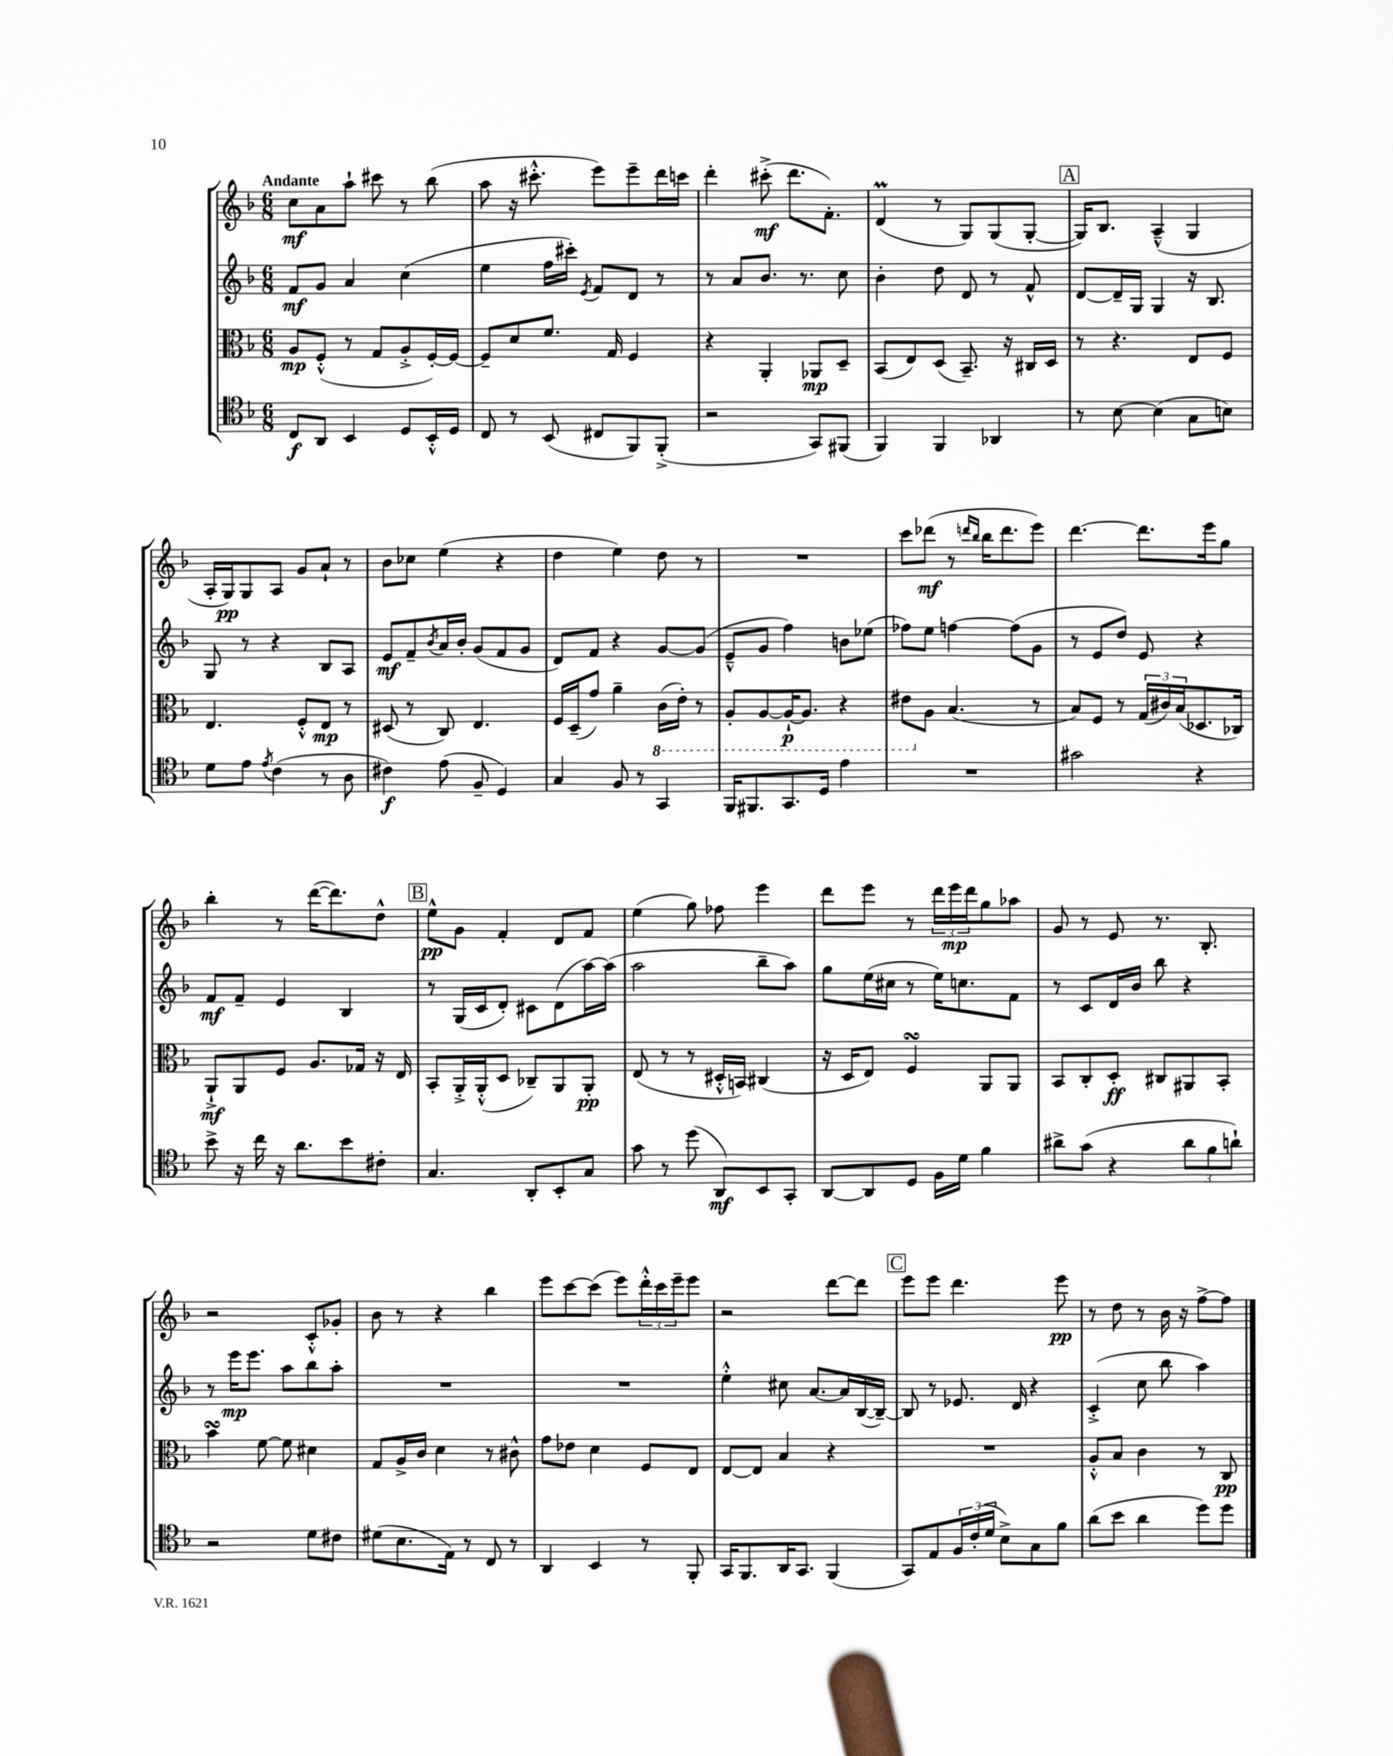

**kern	**dynam	**kern	**dynam	**kern	**dynam	**kern	**dynam
*part4	*part4	*part3	*part3	*part2	*part2	*part1	*part1
*staff4	*staff4	*staff3	*staff3	*staff2	*staff2	*staff1	*staff1
*clefC4	*	*clefC3	*	*clefG2	*	*clefG2	*
*k[b-]	*	*k[b-]	*	*k[b-]	*	*k[b-]	*
*M6/8	*	*M6/8	*	*M6/8	*	*M6/8	*
=1	=1	=1	=1	=1	=1	=1	=1
!	!	!	!	!	!	!LO:TX:a:B:t=Andante	!
8C/L	f	8A/L	mp	8f/L	mf	8cc\L	mf
8AA/J	.	(8F'^^/J	.	8g/J	.	8a\	.
4BB-/	.	8r	.	4a/	.	8aa`\J	.
.	.	8G/L	.	.	.	8ccc#X\	.
8D/L	.	8A'^/	.	(4cc\	.	8r	.
16BB-'^^/L	.	[16F'/L)	.	.	.	(8bb-\	.
16D/JJ	.	16F/JJ_	.	.	.	.	.
=2	=2	=2	=2	=2	=2	=2	=2
8C/	.	8F~/L]	.	4ee\	.	8aa\	.
8r	.	8d/	.	.	.	16r	.
.	.	.	.	.	.	8.ccc#X'^^\	.
(8BB-/	.	8.f/J	.	16ff\LL	.	.	.
.	.	.	.	16ccc#X'\JJ)	.	.	.
.	.	.	.	8qe/	.	.	.
8C#X/L	.	.	.	8f/L	.	8eee\L)	.
.	.	16G/	.	.	.	.	.
8FF/)	.	4F/	.	8d/J	.	8eee~\	.
(8FF'^/J	.	.	.	8r	.	16ddd\L	.
.	.	.	.	.	.	16cccn\JJ	.
=3	=3	=3	=3	=3	=3	=3	=3
2r	.	4r	.	8r	.	4ddd'\	.
.	.	.	.	8a/L	.	.	.
.	.	4AA'/	.	8.b-/J	.	(8ccc#X'^\	mf
.	.	.	.	.	.	8.ddd\L	.
.	.	.	.	8.r	.	.	.
8GG/L)	.	8AA-X/L	mp	.	.	.	.
.	.	.	.	.	.	8.f'\J)	.
(8FF#X/J	.	8D~/J	.	8cc\	.	.	.
=4	=4	=4	=4	=4	=4	=4	=4
4FF/)	.	(8BB-/L	.	4b-'\	.	(4dM/	.
.	.	8E/)	.	.	.	.	.
4FF/	.	(8D/J	.	8dd\	.	8r	.
.	.	8.BB-~/)	.	8d/	.	8G/L)	.
4AA-X/	.	.	.	8r	.	(8G/	.
.	.	16r	.	.	.	.	.
.	.	16C#X/LL	.	8f^^/	.	[8G'/J	.
.	.	16D/JJ	.	.	.	.	.
!!LO:REH:place=s1:t=A
=5	=5	=5	=5	=5	=5	=5	=5
8r	.	8r	.	[8d/L	.	16G/KL])	.
.	.	.	.	.	.	8.B-/J	.
[8B-\	.	4.r	.	16d~/L]	.	.	.
.	.	.	.	16G/JJ	.	.	.
(4B-\]	.	.	.	4G/	.	(4A~^^/	.
8G\L	.	8E/L	.	16r	.	4G/	.
.	.	.	.	8.B-/	.	.	.
8Bn\J)	.	8F/J	.	.	.	.	.
!!LO:LB:g=z
=6	=6	=6	=6	=6	=6	=6	=6
8d\L	.	4.E/	.	8G/	.	16A'/LL	.
.	.	.	.	.	.	16G/J)	pp
8e\J	.	.	.	8r	.	8G/	.
8qe/	.	.	.	.	.	.	.
(4c\	.	.	.	4r	.	8A/J	.
.	.	8F'^^/L	.	.	.	8g/L	.
8r	.	8E/J	mp	8B-/L	.	8a`/J	.
8A\	.	8r	.	8A/J	.	8r	.
=7	=7	=7	=7	=7	=7	=7	=7
4c#X\)	f	(8D#X/	.	8e/L	mf	8b-\L	.
.	.	8r	.	8f~/	.	8cc-X\J	.
.	.	.	.	8qb-/	.	.	.
(8e\	.	8C/)	.	16a/L	.	(4ee\	.
.	.	.	.	16b-'/JJ	.	.	.
8F~/	.	4.E/	.	(8g/L	.	.	.
4D/)	.	.	.	8f/	.	4r	.
.	.	.	.	8g/J	.	.	.
=8	=8	=8	=8	=8	=8	=8	=8
4G/	.	16F/LL	.	8d/L)	.	4dd\	.
.	.	(16D~/J	.	.	.	.	.
.	.	8g/J)	.	8f/J	.	.	.
8F/	.	4a~\	.	4r	.	4ee\)	.
8r	.	.	.	.	.	.	.
*	*	*8ba	*	*	*	*	*
4GG/	.	(16C\LL	.	[8g/L	.	8dd\	.
.	.	16E'\JJ)	.	.	.	.	.
.	.	8r	.	(8g/J]	.	8r	.
=9	=9	=9	=9	=9	=9	=9	=9
16FF/KL	.	8AA'/L	.	8e~^^/L	.	2.r	.
8.FF#X/	.	.	.	.	.	.	.
.	.	[8AA/	.	8g/J	.	.	.
8.GG/	.	16AA`/K_	p	4ff\)	.	.	.
.	.	8.AA/J]	.	.	.	.	.
16D/Jk	.	.	.	.	.	.	.
4e\	.	4r	.	8bn\L	.	.	.
.	.	.	.	(8ee-X\J	.	.	.
=10	=10	=10	=10	=10	=10	=10	=10
2.r	.	8E#X\L	.	8ff-X\L)	.	8ccc\L	.
*	*	*X8ba	*	*	*	*	*
.	.	8A\J	.	8ee\J	.	(8ddd-X\J	mf
.	.	(4.B-/	.	[4ffn\	.	8r	.
.	.	.	.	.	.	16qqdddn/LL	.
.	.	.	.	.	.	16qqbb-/JJ	.
.	.	.	.	.	.	16bb-\KL	.
.	.	.	.	.	.	8.ddd\	.
.	.	.	.	(8ff\L]	.	.	.
.	.	8r	.	8g\J	.	8eee\J)	.
=11	=11	=11	=11	=11	=11	=11	=11
2g#X\	.	8B-/L)	.	8r	.	[4.ddd\	.
.	.	8F/J	.	8e/L	.	.	.
.	.	8r	.	8dd/J)	.	.	.
.	.	(24G/LL	.	8e/	.	8.ddd\L]	.
.	.	24c#X/)	.	.	.	.	.
.	.	(24B-/J	.	.	.	.	.
4r	.	8.D-X/	.	4r	.	.	.
.	.	.	.	.	.	16eee\k	.
.	.	.	.	.	.	8gg\J	.
.	.	16C-X/Jk)	.	.	.	.	.
!!LO:LB:g=z
=12	=12	=12	=12	=12	=12	=12	=12
8b-^\	.	8AA`^/L	mf	8f/L	mf	4bb-'\	.
16r	.	8AA/	.	8f~/J	.	.	.
16cc\	.	.	.	.	.	.	.
16r	.	8F/J	.	4e/	.	8r	.
8.a\L	.	.	.	.	.	.	.
.	.	8.A/L	.	.	.	([16ddd\KL	.
.	.	.	.	.	.	8.ddd\])	.
8b-\	.	.	.	4B-/	.	.	.
.	.	16G-X/Jk	.	.	.	.	.
8c#X'\J	.	16r	.	.	.	8dd^^\J	.
.	.	16E/	.	.	.	.	.
!!LO:REH:place=s1:t=B
=13	=13	=13	=13	=13	=13	=13	=13
4.G/	.	8BB-'/L	.	8r	.	8ee^^\L	pp
.	.	16AA'^/L	.	(16G/LL	.	8g\J	.
.	.	(16AA'^^/J	.	16c/J	.	.	.
.	.	8D/J	.	8d'/J)	.	4f'/	.
8AA'/L	.	8C-X~/L)	.	8c#X\L	.	.	.
8BB-'/	.	8AA/	.	(8d\	.	8d/L	.
8G/J	.	8AA'/J	pp	[16aa\L)	.	8f/J	.
.	.	.	.	(16aa\JJ]	.	.	.
=14	=14	=14	=14	=14	=14	=14	=14
8g\	.	(8E/	.	2aa\	.	(4ee\	.
8r	.	8r	.	.	.	.	.
(8dd\	.	8r	.	.	.	8gg\)	.
8AA/L)	mf	16D#X'^^/LL	.	.	.	8ff-X\	.
.	.	16BBn/JJ)	.	.	.	.	.
8BB-/	.	(4C#X/	.	8bb-~\L	.	4eee\	.
8GG'/J	.	.	.	8aa\J)	.	.	.
=15	=15	=15	=15	=15	=15	=15	=15
[8AA/L	.	16r	.	8gg\L	.	8ddd\L	.
.	.	16D/KL	.	.	.	.	.
8AA/]	.	8E/J)	.	(16ee\L	.	8eee\J	.
.	.	.	.	16cc#X\JJ	.	.	.
8D/J	.	4FsSSs/	.	8r	.	8r	.
16F\LL	.	.	.	16ee\KL)	.	24ddd\LL	.
.	.	.	.	.	.	24eee\	mp
16d\JJ	.	.	.	8.ccn\	.	.	.
.	.	.	.	.	.	24ddd\J	.
4f\	.	8AA/L	.	.	.	8gg\	.
.	.	8AA/J	.	8f\J	.	8aa-X\J	.
=16	=16	=16	=16	=16	=16	=16	=16
8a#X^\L	.	8BB-/L	.	8r	.	8g/	.
(8g\J	.	8C'/	.	8c/L	.	8r	.
4r	.	8D'/J	ff	16d/L	.	8e/	.
.	.	.	.	16b-/JJ	.	.	.
.	.	8C#X/L	.	8bb-\	.	8.r	.
12a#\L	.	8AA#X/	.	4r	.	.	.
.	.	.	.	.	.	8.B-'/	.
12f\	.	.	.	.	.	.	.
.	.	8BB-'/J	.	.	.	.	.
12an`\J)	.	.	.	.	.	.	.
!!LO:LB:g=z
=17	=17	=17	=17	=17	=17	=17	=17
2r	.	4b-sSSs\	.	8r	.	2r	.
.	.	.	.	16eee\KL	mp	.	.
.	.	.	.	8.eee\J	.	.	.
.	.	[8f\	.	.	.	.	.
.	.	8f\]	.	8aa\L	.	.	.
8d\L	.	4d#X\	.	8bb-\	.	8c'^^/L	.
8c#X\J	.	.	.	8aa'\J	.	8g-X'/J	.
=18	=18	=18	=18	=18	=18	=18	=18
(8d#X\L	.	8G/L	.	2.r	.	8b-\	.
8.B-\	.	16A^/L	.	.	.	8r	.
.	.	16c/JJ	.	.	.	.	.
.	.	4d\	.	.	.	4r	.
16E\Jk)	.	.	.	.	.	.	.
8r	.	.	.	.	.	.	.
8C/	.	8r	.	.	.	4bb-\	.
8r	.	8c#X^^\	.	.	.	.	.
=19	=19	=19	=19	=19	=19	=19	=19
4AA/	.	8g\L	.	2.r	.	8eee\L	.
.	.	8e-X\J	.	.	.	[8ccc\	.
4BB-/	.	4d\	.	.	.	(8ccc\J]	.
.	.	.	.	.	.	8eee\L)	.
8r	.	8F/L	.	.	.	24ddd'^^\L	.
.	.	.	.	.	.	24ccc\	.
.	.	.	.	.	.	24eee~\J	.
8FF'/	.	8E/J	.	.	.	8eee\J	.
=20	=20	=20	=20	=20	=20	=20	=20
16GG/KL	.	[8E/L	.	4ee'^^\	.	2r	.
8.FF/	.	.	.	.	.	.	.
.	.	8E/J]	.	.	.	.	.
16AA/K	.	4B-/	.	8cc#X\	.	.	.
8.GG/J	.	.	.	.	.	.	.
.	.	.	.	[8.a/L	.	.	.
(4FF/	.	4r	.	.	.	[8ddd\L	.
.	.	.	.	16a/L]	.	.	.
.	.	.	.	([16B-/	.	8ddd\J]	.
.	.	.	.	16B-~/JJ_)	.	.	.
!!LO:REH:place=s1:t=C
=21	=21	=21	=21	=21	=21	=21	=21
8GG/L)	.	2.r	.	8B-/]	.	8eee\L	.
8E/	.	.	.	8r	.	8eee\J	.
24F/L	.	.	.	8.e-X/	.	4.ddd\	.
(24c'/	.	.	.	.	.	.	.
24d/JJ	.	.	.	.	.	.	.
8B-^\L)	.	.	.	.	.	.	.
.	.	.	.	16d/	.	.	.
8G\	.	.	.	4r	.	.	.
8f\J	.	.	.	.	.	8eee\	pp
=22	=22	=22	=22	=22	=22	=22	=22
(8a\L	.	8A'^^/L	.	(4c'^/	.	8r	.
8b-\J	.	8B-/J	.	.	.	8dd\	.
4a\	.	4c\	.	8cc\	.	8r	.
.	.	.	.	8bb-\	.	16b-\	.
.	.	.	.	.	.	16r	.
8dd\L)	.	8r	.	4aa\)	.	[8ff^\L	.
8dd\J	.	8C/	pp	.	.	8ff\J]	.
==	==	==	==	==	==	==	==
*-	*-	*-	*-	*-	*-	*-	*-
